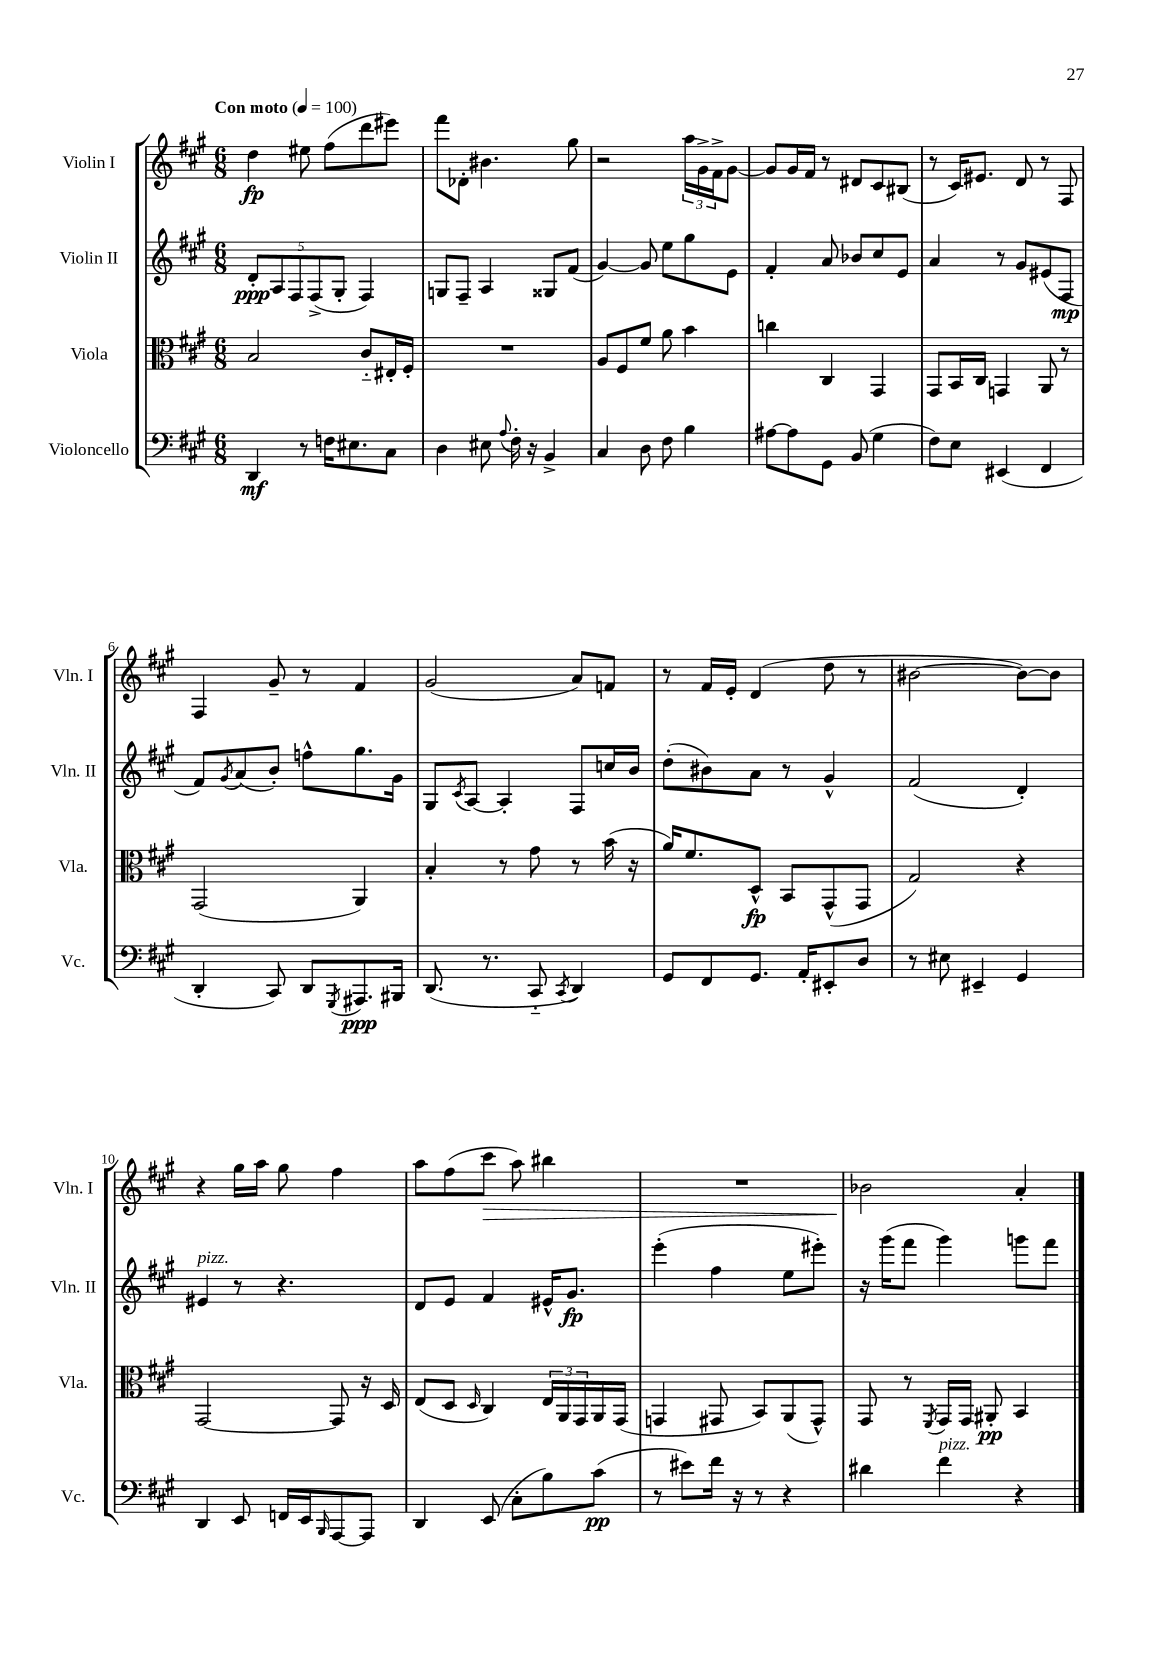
<<
\new StaffGroup <<
\new Staff = "s0" \with { instrumentName = "Violin I" shortInstrumentName = "Vln. I" } {
    \clef treble \key a \major \numericTimeSignature \time 6/8 \tempo "Con moto" 4 = 100
    d''4\fp eis''8 fis''8( d'''8 eis'''8) |
    fis'''8 des'8-. bis'4. gis''8 |
    r2 \tuplet 3/2 { a''16 gis'16-> fis'16-> } gis'8~ |
    gis'8 gis'16 fis'16 r8 dis'8 cis'8 bis8( |
    r8 cis'16) eis'8. d'8 r8 fis8 |
    fis4 gis'8-- r8 fis'4 |
    gis'2( a'8) f'8 |
    r8 fis'16 e'16-. d'4( d''8 r8 |
    bis'2~ bis'8~) bis'8 |
    r4 gis''16 a''16 gis''8 fis''4 |
    a''8 fis''8( cis'''8\> a''8) bis''4 |
    R2. |
    bes'2\! a'4-. \bar "|." |
}
\new Staff = "s1" \with { instrumentName = "Violin II" shortInstrumentName = "Vln. II" } {
    \clef treble \key a \major \numericTimeSignature \time 6/8
    \tuplet 5/4 { d'8-.\ppp a8 fis8 fis8->( gis8-. } fis4) |
    g8 fis8-- a4 gisis8 fis'8( |
    gis'4~) gis'8 e''8 gis''8 e'8 |
    fis'4-. a'8 bes'8 cis''8 e'8 |
    a'4 r8 gis'8 eis'8( fis8\mp |
    fis'8) \acciaccatura { gis'8 } a'8( b'8-.) f''8-^ gis''8. gis'16 |
    gis8 \acciaccatura { cis'8 } a8~ a4-. fis8 c''16 b'16 |
    d''8-.( bis'8) a'8 r8 gis'4-^ |
    fis'2( d'4-.) |
    eis'4^\markup { \italic "pizz." } r8 r4. |
    d'8 e'8 fis'4 eis'16-^ gis'8.\fp |
    e'''4-.( fis''4 e''8 eis'''8-.) |
    r16 gis'''16( fis'''8 gis'''4) g'''8 fis'''8 \bar "|." |
}
\new Staff = "s2" \with { instrumentName = "Viola" shortInstrumentName = "Vla." } {
    \clef alto \key a \major \numericTimeSignature \time 6/8
    b2 cis'8-_ eis16-. fis16-. |
    R2. |
    a8 fis8 fis'8 a'8 b'4 |
    c''4 cis4 gis,4 |
    gis,8 b,16 cis16 g,4 a,8 r8 |
    gis,2( a,4) |
    b4-. r8 gis'8 r8 b'16( r16 |
    a'16) fis'8. d8-^\fp b,8 gis,8-^( gis,8 |
    gis2) r4 |
    gis,2~ gis,8 r16 d16 |
    e8( d8 \grace { d16 } cis4) \tuplet 3/2 { e16 a,16 gis,16 } a,16 gis,16( |
    g,4 gis,8 b,8) a,8( gis,8-^) |
    gis,8 r8 \acciaccatura { fis,8 } gis,16 gis,16 ais,8-.\pp b,4 \bar "|." |
}
\new Staff = "s3" \with { instrumentName = "Violoncello" shortInstrumentName = "Vc." } {
    \clef bass \key a \major \numericTimeSignature \time 6/8
    d,4\mf r8 f16 eis8. cis8 |
    d4 eis8 \appoggiatura { a8 } fis16-. r16 b,4-> |
    cis4 d8 fis8 b4 |
    ais8~ ais8 gis,8 b,8( gis4 |
    fis8) e8 eis,4( fis,4 |
    d,4-. cis,8) d,8 \acciaccatura { gis,,8 } ais,,8.\ppp bis,,16 |
    d,8.( r8. cis,8-_ \acciaccatura { cis,8 } d,4) |
    gis,8 fis,8 gis,8. a,16-. eis,8-. d8 |
    r8 eis8 eis,4-- gis,4 |
    d,4 e,8 f,16 e,16 \grace { b,,16 } a,,8~ a,,8 |
    d,4 e,8( cis8-. b8) cis'8\pp( |
    r8 eis'8) fis'16 r16 r8 r4 |
    dis'4 fis'4^\markup { \italic "pizz." } r4 \bar "|." |
}
>>
>>
